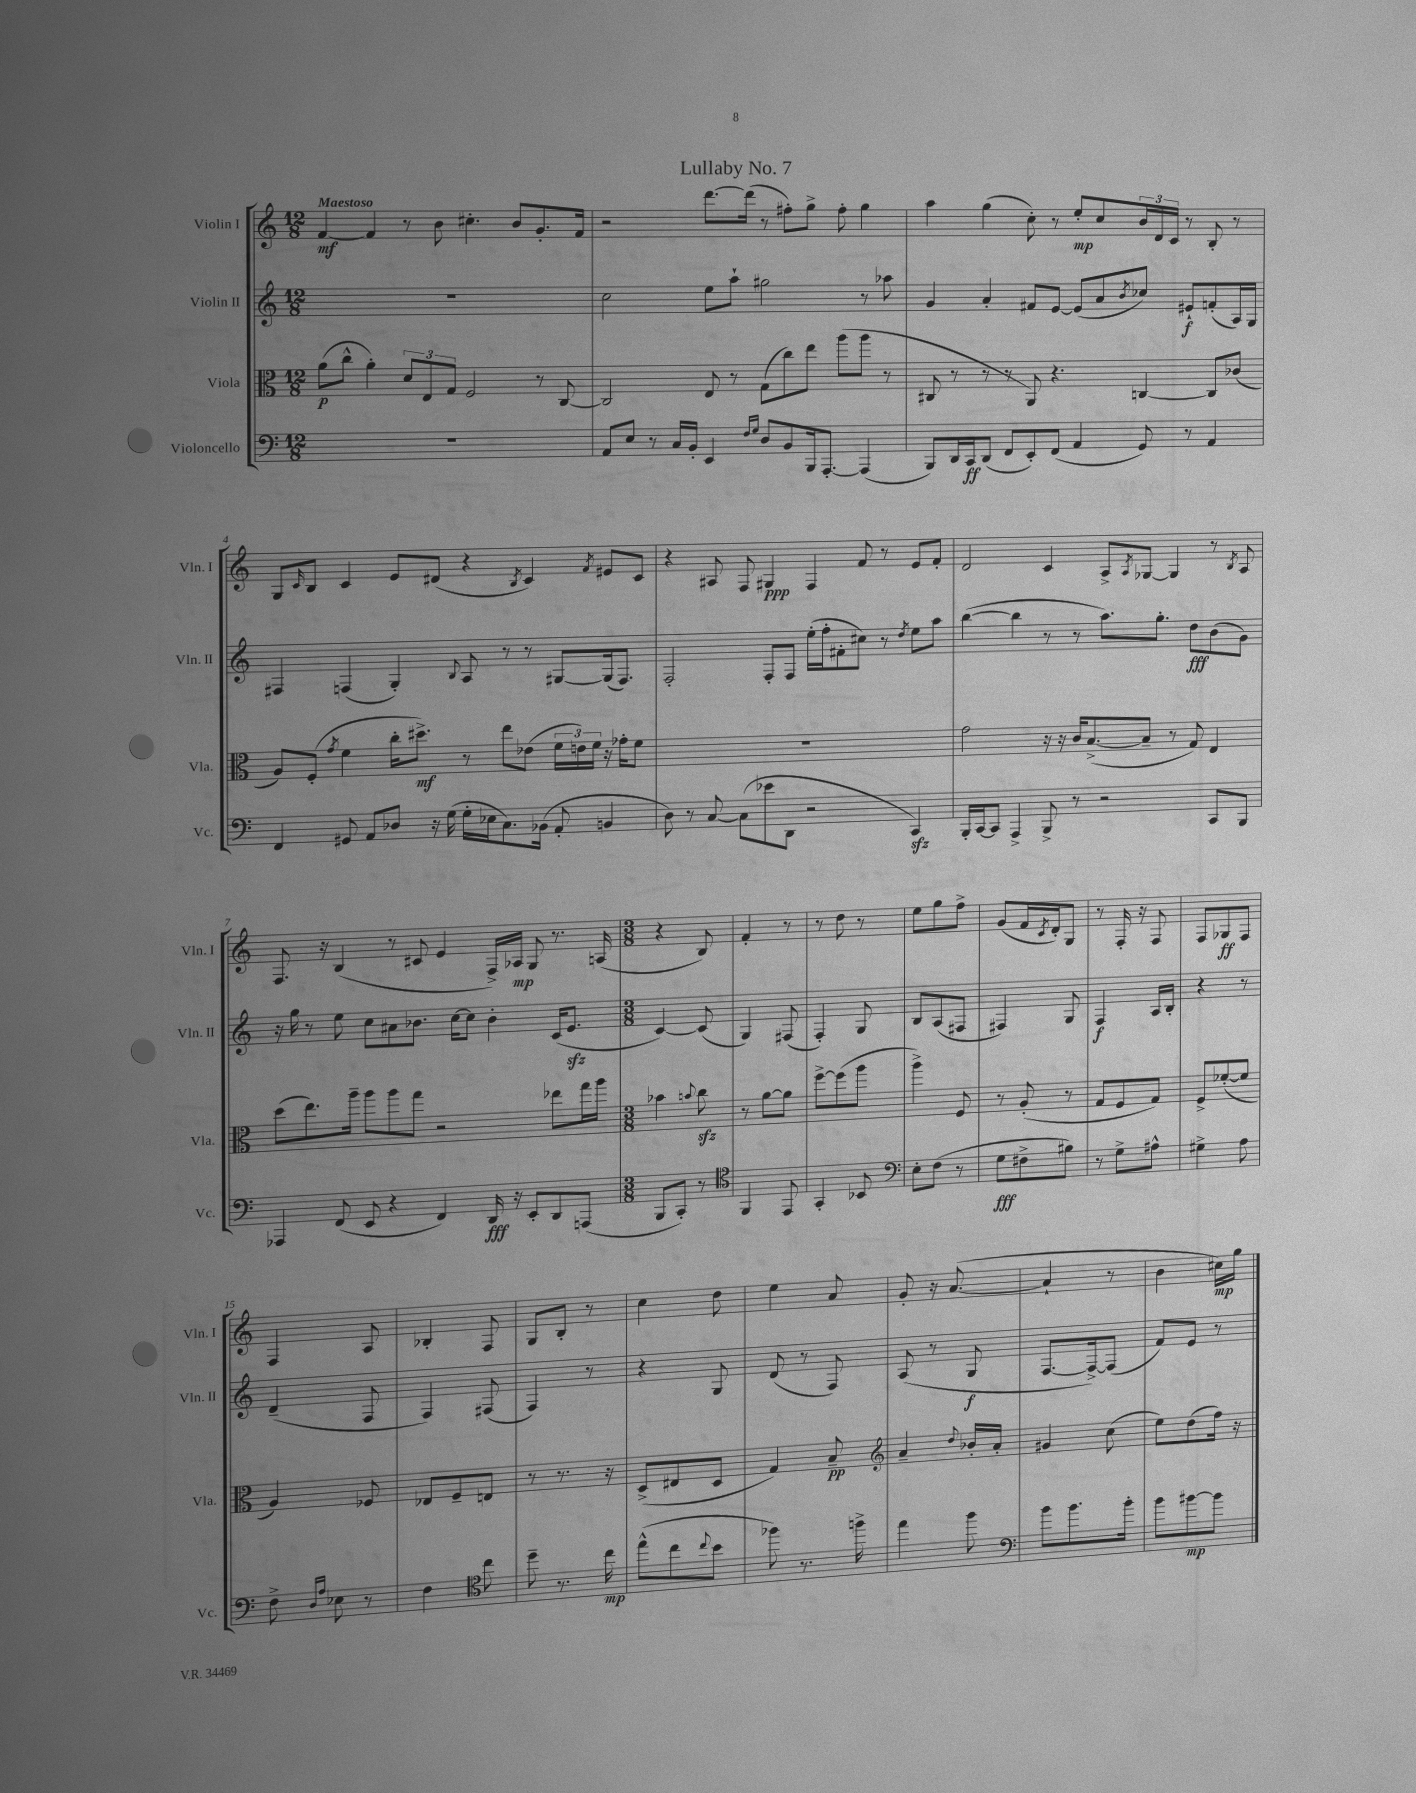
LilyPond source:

\header { title = "Lullaby No. 7" }
<<
\new StaffGroup <<
\new Staff = "s0" \with { instrumentName = "Violin I" shortInstrumentName = "Vln. I" } {
    \clef treble \key c \major \numericTimeSignature \time 12/8 \tempo "Maestoso"
    f'4~\mf f'4 r8 b'8 cis''4.-. b'8 g'8.-. f'16 |
    r2 d'''8.~ d'''16( r8 fis''8-.) g''8-> fis''8-. g''4 |
    a''4 g''4( c''8-.) r8 e''8-.\mp c''8 \tuplet 3/2 { b'16 d'16 c'16 } r8 b8-. r8 |
    g8 \grace { c'16 } b8 c'4 e'8 dis'8( r4 \acciaccatura { b8 } c'4) \acciaccatura { f'8 } eis'8 c'8 |
    r4 ais8 f8 gis4\ppp f4 f'8 r8 e'8 f'8-. |
    d'2 c'4 a8-> \acciaccatura { a8 } ges8~ ges4 r8 \acciaccatura { b8 } a8 |
    f8. r16 b4( r8 cis'8 e'4 f16->) aes16\mp g8 r8. a16( |
    \numericTimeSignature \time 3/8 r4 b8) |
    f'4-. r8 |
    r8 d''8 r8 |
    e''8 g''8 f''8-> |
    g'8( f'16 \acciaccatura { c'8 } d'16-.) g8 |
    r8 f16-. r16 f8 |
    f8 ges8\ff f8 |
    f4 a8 |
    bes4-. f8 |
    g8 b8-. r8 |
    c''4 d''8 |
    e''4 a'8 |
    g'8-. r16 a'8.~( |
    a'4-! r8 |
    b'4 cis''16\mp) g''16 \bar "|." |
}
\new Staff = "s1" \with { instrumentName = "Violin II" shortInstrumentName = "Vln. II" } {
    \clef treble \key c \major \numericTimeSignature \time 12/8
    R1. |
    c''2 e''8 a''8-! gis''2 r8 aes''8 |
    g'4 a'4-. fis'8 e'8~ e'8( a'8 \acciaccatura { b'8 } ces''8) eis'8-!\f f'8-.( a16) g16 |
    fis4 f4( g4-.) \appoggiatura { b8 } a8 r8 r8 gis8~ gis16( f8.) |
    f2-. f8-. f8 e''16-.( f''16-. fis'8-. cis''8) r8 \acciaccatura { d''8 } e''8 a''8 |
    b''4~( b''4 r8 r8 a''8.) g''8.-. d''8\fff b'8( g'8) |
    r16 g''16 r8 e''8 c''8 ais'8 bes'8. c''16~ c''8 bes'4-. c'16( e'8.\sfz |
    \numericTimeSignature \time 3/8 c'4~) c'8( |
    g4) fis8( |
    f4-.) g8 |
    b8 a8( fis8 |
    fis4) g8 |
    f4\f a16 b16-. |
    r4 r8 |
    d'4--( f8 |
    f4) fis8( |
    f4) r8 |
    r4 g8 |
    d'8( r8 f8) |
    a8( r8 g8\f |
    f8.~ f16~->) f8( |
    f'8) e'8 r8 \bar "|." |
}
\new Staff = "s2" \with { instrumentName = "Viola" shortInstrumentName = "Vla." } {
    \clef alto \key c \major \numericTimeSignature \time 12/8
    a'8\p( c''8-^ a'4-.) \tuplet 3/2 { d'8 e8 g8 } f2 r8 c8~ |
    c2 e8 r8 g8( c''8) e''8 a''8( a''8 r8 |
    cis8 r8 r8 r8 a,8) r4. c4~ c8 ces'8( |
    a8) f8-.( \acciaccatura { g'8 } f'4 c''16-. dis''8.->\mf) r8 e''8 ees'8( \tuplet 3/2 { f'16 e'16) f'16 } r16 ges'16-. f'8 |
    R1. |
    g'2 r16 r16 c'16 b8.~->( b8-- r8 g8) e4 |
    d''8( e''8.) a''16-- a''8 a''8 g''8 r2 ees''8 g''16 a''16 |
    \numericTimeSignature \time 3/8 bes'4 \appoggiatura { b'8 } c''8\sfz |
    r8 a'8~ a'8 |
    f''8~-> f''8( a''8 |
    a''4->) f8 |
    r8 a8-.( r8 |
    g8 f8 g8) |
    f8-> fes'8~-.( fes'8 |
    a4) fes8 |
    ees8 f8-- e8 |
    r8 r8. r16 |
    d8->( eis8 d8 |
    g4) b8--\pp |
    \clef treble a'4-- \appoggiatura { d''8 } bes'16-. a'16-. |
    gis'4 c''8( |
    e''8) d''8( f''16) r16 \bar "|." |
}
\new Staff = "s3" \with { instrumentName = "Violoncello" shortInstrumentName = "Vc." } {
    \clef bass \key c \major \numericTimeSignature \time 12/8
    R1. |
    a,8 e8 r8 c16 b,16-. e,4 \grace { f16 g16 } d8 b,8 b,,16 a,,8.~-. a,,4( |
    b,,8) d,16 c,16\ff d,8( f,8 e,8-.) f,8( a,4 g,8) r8 a,4 |
    f,4 gis,8 a,8 des8 r16 g16( g16-. ees16 c8.) bes,16( a,8-. b,4 |
    d8) r8 c8~ c8( ees'8 d,8 r2 c,4\sfz) |
    b,,16-. c,16~ c,8 a,,4-> b,,8-> r8 r2 c,8 b,,8 |
    aes,,4 f,8( e,8 r4 f,4) d,16\fff r16 e,8-. d,8 a,,8( |
    \numericTimeSignature \time 3/8 b,,8 c,8-.) r8 |
    \clef tenor f,4 e,8 |
    g,4-. bes,8 |
    \clef bass e8-. f8( r8 |
    g8\fff fis8-> bis8) |
    r8 g8-> ais8-^ |
    gis4-> a8 |
    f8-> \grace { d16 a16 } ees8 r8 |
    f4 \clef tenor c''8 |
    d''8-- r8. c''16\mp |
    e''8-^( c''8 \appoggiatura { c''8 } b'8 |
    fes''8) r8. f''16-> |
    e''4 f''8 |
    \clef bass b'8 b'8. b'16-. |
    b'8 bis'8~\mp bis'8 \bar "|." |
}
>>
>>
